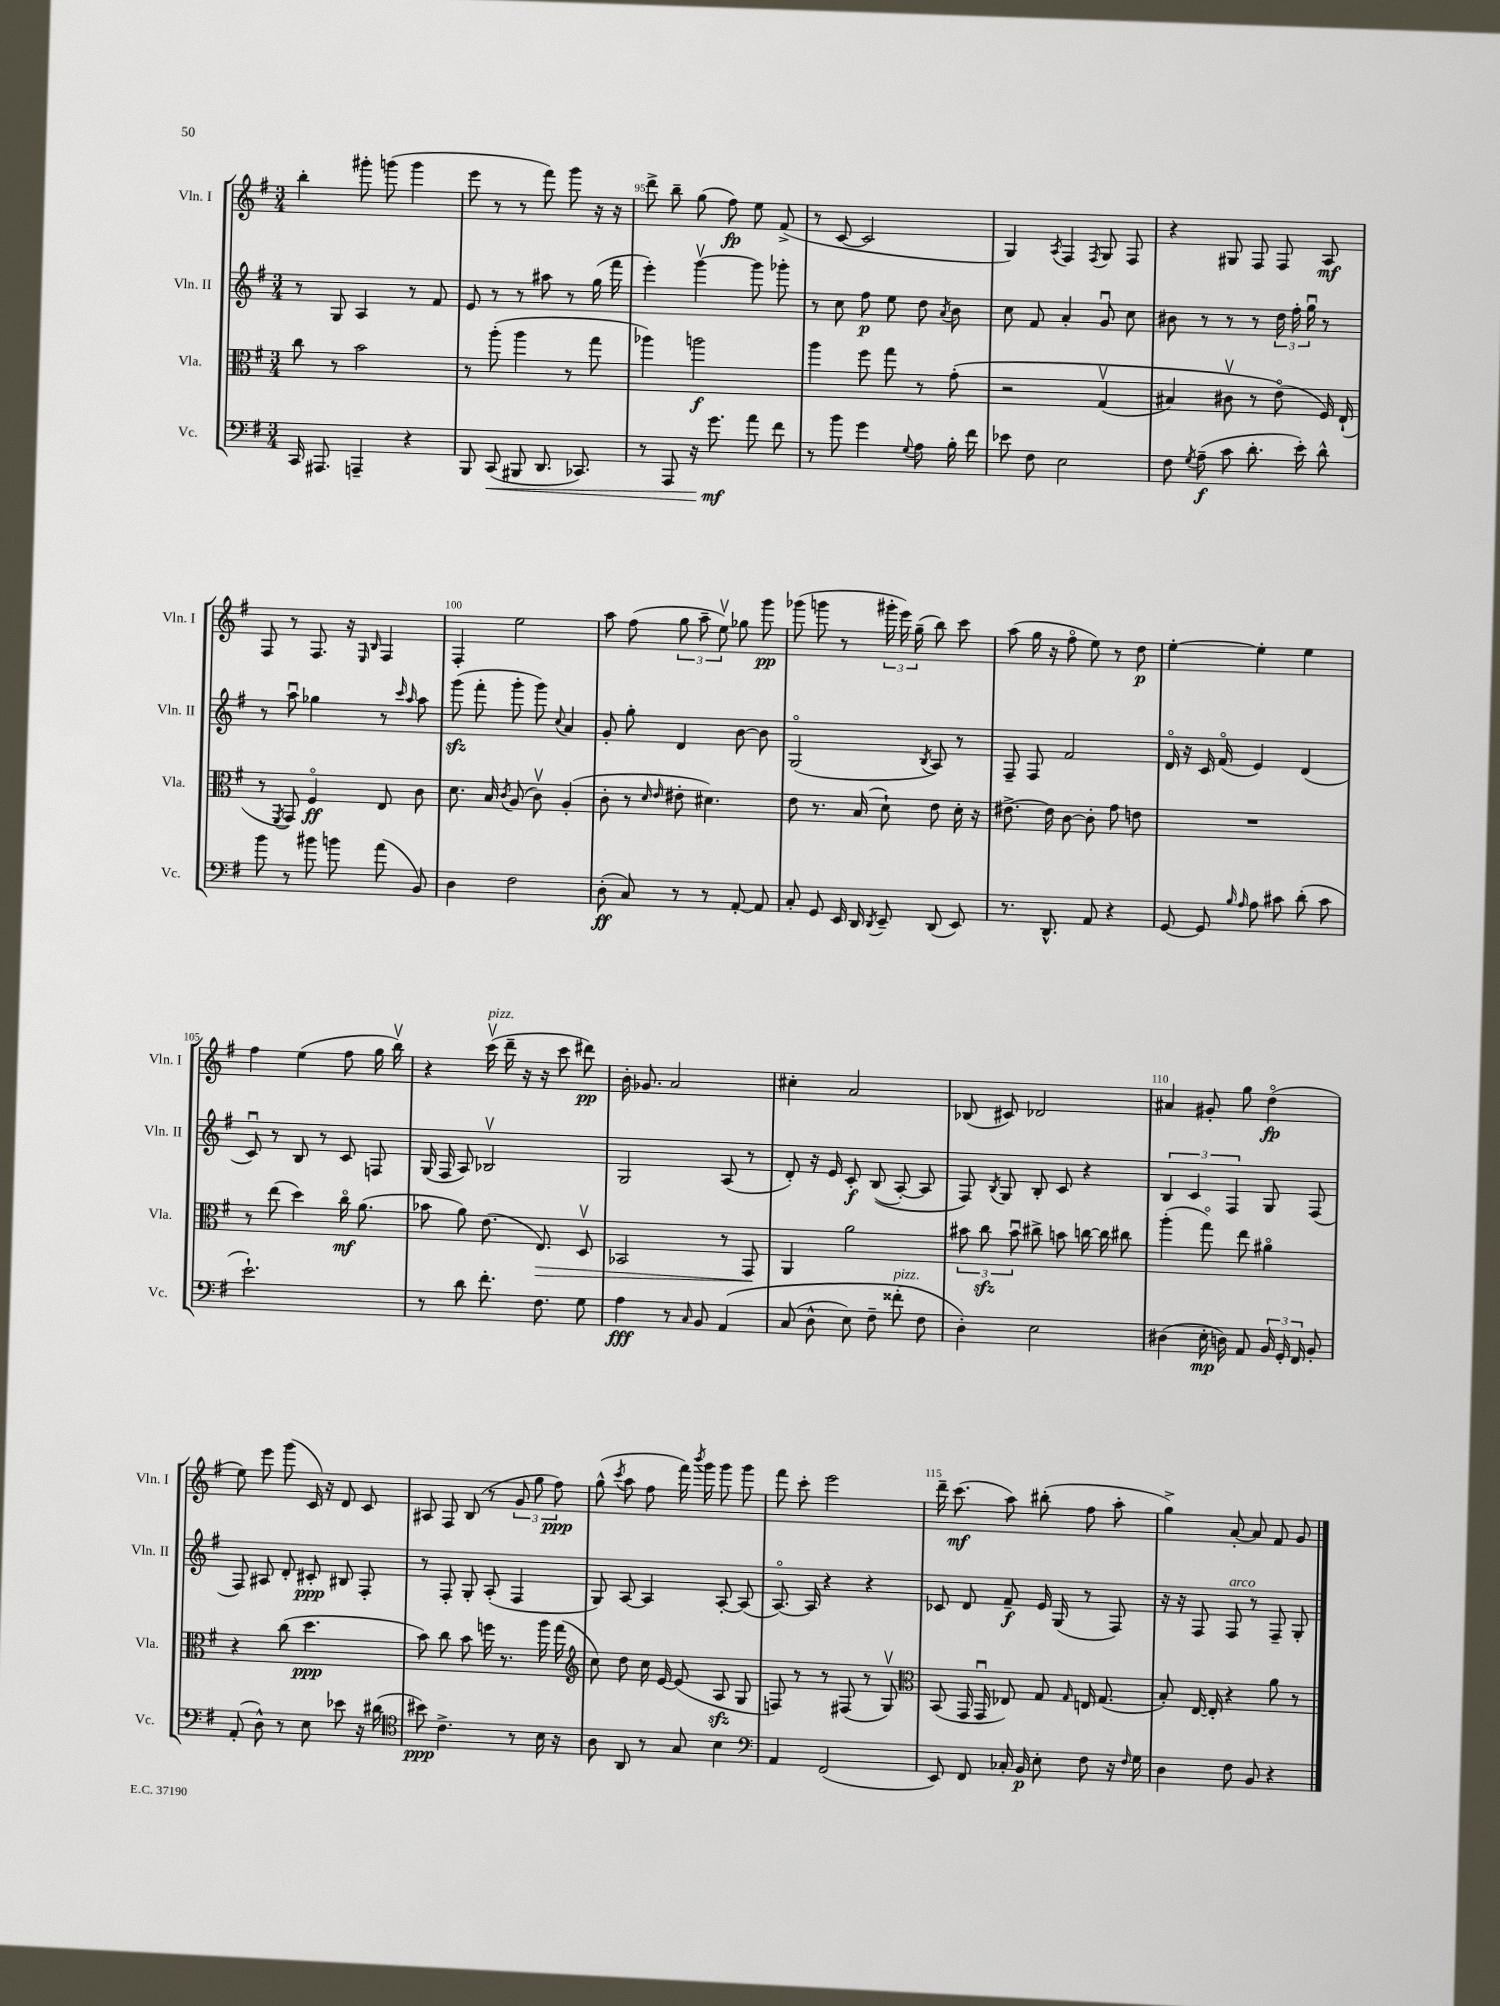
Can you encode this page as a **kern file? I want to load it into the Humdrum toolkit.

**kern	**dynam	**kern	**dynam	**kern	**dynam	**kern	**dynam
*part4	*part4	*part3	*part3	*part2	*part2	*part1	*part1
*staff4	*staff4	*staff3	*staff3	*staff2	*staff2	*staff1	*staff1
*I"Vc.	*	*I"Vla.	*	*I"Vln. II	*	*I"Vln. I	*
*I'Vc.	*	*I'Vla.	*	*I'Vln. II	*	*I'Vln. I	*
*clefF4	*	*clefC3	*	*clefG2	*	*clefG2	*
*k[f#]	*	*k[f#]	*	*k[f#]	*	*k[f#]	*
*M3/4	*	*M3/4	*	*M3/4	*	*M3/4	*
=93	=93	=93	=93	=93	=93	=93	=93
16CC/	.	8cc\	.	8r	.	4bb'\	.
8.AAA#X/	.	.	.	.	.	.	.
.	.	8r	.	8G/	.	.	.
4AAAn~/	.	2b\	.	4A/	.	8ggg#X'\	.
.	.	.	.	.	.	(8gggn\	.
4r	.	.	.	8r	.	4ggg\	.
.	.	.	.	8f#/	.	.	.
=94	=94	=94	=94	=94	=94	=94	=94
8BBB/	.	8r	.	8e/	.	8eee\	.
!	!LO:HP:b	!	!	!	!	!	!
(8CC/	<	(8aa'\	.	8r	.	8r	.
8BBB#X/	.	4aa\	.	8r	.	8r	.
8.DD/	.	.	.	8aa#X\	.	8fff#\)	.
.	.	8r	.	8r	.	8ggg\	.
8.CC-X/)	.	.	.	.	.	.	.
.	.	8gg\	.	(16gg\	.	16r	.
.	.	.	.	16fff#\	.	16r	.
=95	=95	=95	=95	=95	=95	=95	=95
8r	.	4aa-X\)	.	4eee'\)	.	8ddd^\	.
8AAA/	.	.	.	.	.	8bb~\	.
16r	.	2aan\	f	[4gggv\	.	(8gg\	.
8.g\	mf	.	.	.	.	.	.
.	.	.	.	.	.	8ff#\)	fp
8a\	[	.	.	8ggg\]	.	8ee\	.
8f#\	.	.	.	8ggg-X'\	.	(8f#^/	.
=96	=96	=96	=96	=96	=96	=96	=96
8r	.	4aa\	.	8r	.	8r	.
8b\	.	.	.	8cc\	.	[8c/	.
4g\	.	8ff#\	.	8ff#\	p	2c/]	.
.	.	8gg\	.	8ee\	.	.	.
8qqG/	.	.	.	.	.	.	.
8A\	.	8r	.	8dd\	.	.	.
.	.	.	.	8qa/	.	.	.
16B'\	.	(8g'\	.	8b\	.	.	.
16f#\	.	.	.	.	.	.	.
=97	=97	=97	=97	=97	=97	=97	=97
8e-X\	.	2r	.	8cc\	.	4G/)	.
8F#\	.	.	.	8f#/	.	.	.
.	.	.	.	.	.	8qA/	.
2E\	.	.	.	4a'/	.	4F#/	.
.	.	.	.	.	.	8qF#/	.
.	.	(4Gv/	.	8gu/	.	8G/	.
.	.	.	.	8cc\	.	8F#/	.
=98	=98	=98	=98	=98	=98	=98	=98
8F#\	.	4B#X/)	.	8b#X\	.	4r	.
8qG/	.	.	.	.	.	.	.
(8A~\	f	.	.	8r	.	.	.
8c\	.	8c#Xv\	.	8r	.	8G#X/	.
8.d'\	.	8r	.	8r	.	8F#/	.
.	.	(8e\)	.	24dd\	.	8F#/	.
.	.	.	.	24ff#'\	.	.	.
16e'\)	.	.	.	.	.	.	.
.	.	.	.	24ggu\	.	.	.
8d^^\	.	16F#/)	.	8r	.	8A/	mf
.	.	(16E`/	.	.	.	.	.
!!LO:LB:g=z
=99	=99	=99	=99	=99	=99	=99	=99
8b\	.	8r	.	8r	.	8F#/	.
.	.	8qFF#/	.	.	.	.	.
8r	.	8GG/)	.	8aau\	.	8r	.
8b#X\	.	4F#/	ff	4gg-X\	.	8.F#/	.
8bn\	.	.	.	.	.	.	.
.	.	.	.	.	.	16r	.
.	.	.	.	.	.	16qqE/	.
.	.	.	.	.	.	16qqB/	.
(8a\	.	8E/	.	8r	.	4F#/	.
.	.	.	.	16qqccc/	.	.	.
.	.	.	.	16qqaa/	.	.	.
8BB/)	.	8c\	.	8aa\	.	.	.
=100	=100	=100	=100	=100	=100	=100	=100
4D\	.	8.d\	.	(8gggzz\	.	4F#'/	.
.	.	.	.	8fff#'\	.	.	.
.	.	16B/	.	.	.	.	.
.	.	8qc/	.	.	.	.	.
2F#\	.	(8A/	.	8ggg'\	.	2ee\	.
.	.	8cv\)	.	8ggg\)	.	.	.
.	.	.	.	8qqcc/	.	.	.
.	.	(4A'/	.	4a/	.	.	.
=101	=101	=101	=101	=101	=101	=101	=101
(8D'\	ff	8c'\	.	8g'/	.	8aa\	.
8C/)	.	8r	.	8gg'\	.	(8ff#\	.
.	.	16qqd/	.	.	.	.	.
.	.	16qqe/	.	.	.	.	.
8r	.	8e#X'\	.	4d/	.	12gg\	.
.	.	.	.	.	.	12aa~\	.
8r	.	4.d#X\)	.	.	.	.	.
.	.	.	.	.	.	12eev\)	.
[8AA'/	.	.	.	[8b\	.	8gg-X\	.
8AA/]	.	.	.	8b\]	.	8ggg\	pp
=102	=102	=102	=102	=102	=102	=102	=102
8C'/	.	8e\	.	(2G/	.	(8ggg-X\	.
8GG/	.	8.r	.	.	.	8gggn\	.
16EE/	.	.	.	.	.	8r	.
16DD/	.	(16B/	.	.	.	.	.
8qDD/	.	.	.	.	.	.	.
8EE~/	.	8d`\)	.	.	.	24ggg#X'\	.
.	.	.	.	.	.	24eee\)	.
.	.	.	.	.	.	(24gg~\	.
.	.	.	.	8qB/	.	.	.
(8DD/	.	8e\	.	8A/)	.	8bb\)	.
8EE/)	.	16d'\	.	8r	.	8ccc\	.
.	.	16r	.	.	.	.	.
=103	=103	=103	=103	=103	=103	=103	=103
8.r	.	[8.e#X^\	.	8F#~/	.	(8aa\	.
.	.	.	.	8F#/	.	16gg\	.
8.DD^^/	.	16e#\]	.	.	.	16r	.
.	.	[8c\	.	2f#/	.	8ff#\	.
8AA/	.	8c'\]	.	.	.	8ee\)	.
4r	.	8g\	.	.	.	8r	.
.	.	8en\	.	.	.	8dd\	p
=104	=104	=104	=104	=104	=104	=104	=104
[8GG/	.	2.r	.	16d/	.	[4ee'\	.
.	.	.	.	16r	.	.	.
8GG/]	.	.	.	16c/	.	.	.
.	.	.	.	(16f#/	.	.	.
16qqB/	.	.	.	.	.	.	.
16qqA/	.	.	.	.	.	.	.
8A\	.	.	.	4e/)	.	4ee'\]	.
8c#X\	.	.	.	.	.	.	.
(8d'\	.	.	.	(4d/	.	4ee\	.
8c#\	.	.	.	.	.	.	.
!!LO:LB:g=z
=105	=105	=105	=105	=105	=105	=105	=105
2.e`\)	.	8r	.	8cu/)	.	4ff#\	.
.	.	(8ee\	.	8r	.	.	.
.	.	4dd\)	.	8B/	.	(4ee\	.
.	.	.	.	8r	.	.	.
.	.	16cc\	mf	8c/	.	8ff#\	.
.	.	(8.a\	.	.	.	.	.
.	.	.	.	8Fn/	.	16gg\	.
.	.	.	.	.	.	16bbv\)	.
=106	=106	=106	=106	=106	=106	=106	=106
8r	.	8b-X\	.	(16G/	.	4r	.
.	.	.	.	16F#/	.	.	.
8d\	.	8a\)	.	8A/)	.	.	.
!	!	!	!	!	!	!LO:TX:a:i:t=pizz.	!
8.f#'\	.	(8.e\	.	2B-Xv/	.	(16cccv\	.
.	.	.	.	.	.	16ddd~\	.
.	.	.	.	.	.	16r	.
!	!	!	!LO:HP:b	!	!	!	!
8.F#\	.	8.E/)	>	.	.	16r	.
.	.	.	.	.	.	8ccc\	.
8G\	.	8Dv/	.	.	.	8ddd#X\)	pp
=107	=107	=107	=107	=107	=107	=107	=107
4A\	fff	2BB-X/	.	2G/	.	16b'\	.
.	.	.	.	.	.	8.g-X/	.
8r	.	.	.	.	.	2a/	.
16qqC/	.	.	.	.	.	.	.
8BB/	.	.	.	.	.	.	.
(4AA/	.	8r	.	(8A/	.	.	.
.	.	8GG/	.	8r	.	.	.
.	.	.	]	.	.	.	.
=108	=108	=108	=108	=108	=108	=108	=108
(8C/	.	4AA/	.	8d'/)	.	4cc#X'\	.
8D^^\	.	.	.	16r	.	.	.
.	.	.	.	16e/	.	.	.
8E\)	.	2a\	.	8c'/	f	2a/	.
8F#~\	.	.	.	((8B/	.	.	.
!LO:TX:a:i:t=pizz.	!	!	!	!	!	!	!
(8f##X'\	.	.	.	[8A'/)	.	.	.
8F#\)	.	.	.	8A/]	.	.	.
=109	=109	=109	=109	=109	=109	=109	=109
4D'\)	.	12b#X\	.	8F#/)	.	(8B-X/	.
.	.	12cczz\	.	.	.	.	.
.	.	.	.	8qB/	.	.	.
.	.	.	.	8G/	.	8c#X/)	.
.	.	12b#u\	.	.	.	.	.
2E\	.	8cc#X^\	.	8B'/	.	2d-X/	.
.	.	8bn\	.	8c/	.	.	.
.	.	[16ccn\	.	4r	.	.	.
.	.	16cc\]	.	.	.	.	.
.	.	8cc#X\	.	.	.	.	.
=110	=110	=110	=110	=110	=110	=110	=110
(4D#X\	.	(4aa'\	.	6B/	.	4a#X/	.
.	.	.	.	6c/	.	.	.
16E'\	mp	8gg\)	.	.	.	8g#X'/	.
16Dn\)	.	.	.	.	.	.	.
.	.	.	.	6F#/	.	.	.
8AA/	.	8ee\	.	.	.	8gg\	.
24BB/	.	4a#X\	.	8G/	.	(4dd\	fp
24GG'/	.	.	.	.	.	.	.
24FF#/	.	.	.	.	.	.	.
8BB'/	.	.	.	(8F#/	.	.	.
!!LO:LB:g=z
=111	=111	=111	=111	=111	=111	=111	=111
(8AA'/	.	4r	.	8F#/)	.	8ee\)	.
8D^^\)	.	.	.	8A#X/	.	8eee\	.
8r	.	(8cc\	.	8d'/	.	(8ggg\	.
8E\	.	4.dd\	ppp	8c#X'/	ppp	16c/)	.
.	.	.	.	.	.	16r	.
8e-X\	.	.	.	8B#X/	.	8d/	.
16r	.	.	.	8F#'/	.	8c/	.
(16d#X\	.	.	.	.	.	.	.
=112	=112	=112	=112	=112	=112	=112	=112
*clefC4	*	*	*	*	*	*	*
8b#X\)	ppp	8b\)	.	8r	.	8A#X/	.
4.c^\	.	8cc\	.	8F#'/	.	8F#/	.
.	.	8b\	.	8G'/	.	(8B/	.
.	.	16ffn\	.	(8A'/	.	8r	.
.	.	8.r	.	.	.	.	.
8r	.	.	.	4F#/	.	12g/	.
.	.	.	.	.	.	12gg\	.
16B\	.	16aa\	.	.	.	.	.
.	.	.	.	.	.	12ff#\)	ppp
16r	.	(16gg\	.	.	.	.	.
=113	=113	=113	=113	=113	=113	=113	=113
*	*	*clefG2	*	*	*	*	*
8A\	.	8cc\)	.	8G/)	.	(8gg^^\	.
.	.	.	.	.	.	8qccc/	.
8AA/	.	8dd\	.	[8A/	.	8aa\	.
8r	.	16cc\	.	4A/]	.	8ff#\	.
.	.	[16e/	.	.	.	.	.
8G/	.	(8e/]	.	.	.	16fff#\)	.
.	.	.	.	.	.	8qbbb/	.
.	.	.	.	.	.	16ggg\	.
4B\	.	8Azz/	.	[8A'/	.	8ggg\	.
.	.	8G/	.	(8A/]	.	8ggg\	.
=114	=114	=114	=114	=114	=114	=114	=114
*clefF4	*	*	*	*	*	*	*
4AA/	.	8Fn/)	.	[8.A/)	.	8fff#\	.
.	.	8r	.	.	.	8ccc'\	.
.	.	.	.	16A/]	.	.	.
(2FF#/	.	8r	.	4r	.	2eee\	.
.	.	(8F#X/	.	.	.	.	.
.	.	8r	.	4r	.	.	.
.	.	8Gv/)	.	.	.	.	.
=115	=115	=115	=115	=115	=115	=115	=115
*	*	*clefC3	*	*	*	*	*
8EE/)	.	(8BB/	.	8c-X/	.	16ddd~\	.
.	.	.	.	.	.	(8.ccc\	mf
8FF#/	.	16GG/	.	8d/	.	.	.
.	.	16GGu/	.	.	.	.	.
16C-X'/	.	8E-X/)	.	8f#~/	f	8aa\)	.
16BB/	p	.	.	.	.	.	.
8E'\	.	8G/	.	16e/	.	(8bb#X'\	.
.	.	.	.	(16G/	.	.	.
.	.	16qqG/	.	.	.	.	.
8F#\	.	16En/	.	8r	.	8ff#\	.
.	.	(8.G/	.	.	.	.	.
16r	.	.	.	8F#/)	.	8aa'\	.
16qqF#/	.	.	.	.	.	.	.
16G\	.	.	.	.	.	.	.
=116	=116	=116	=116	=116	=116	=116	=116
4D\	.	8B'/)	.	16r	.	4gg^\)	.
.	.	.	.	16r	.	.	.
.	.	[16E/	.	8F#/	.	.	.
.	.	16E'/]	.	.	.	.	.
!	!	!	!	!LO:TX:a:i:t=arco	!	!	!
8F#\	.	4r	.	8F#/	.	[8a'/	.
8BB/	.	.	.	8r	.	8a/]	.
4r	.	8a\	.	8F#~/	.	8f#/	.
.	.	8r	.	8G'/	.	8g/	.
==	==	==	==	==	==	==	==
*-	*-	*-	*-	*-	*-	*-	*-
